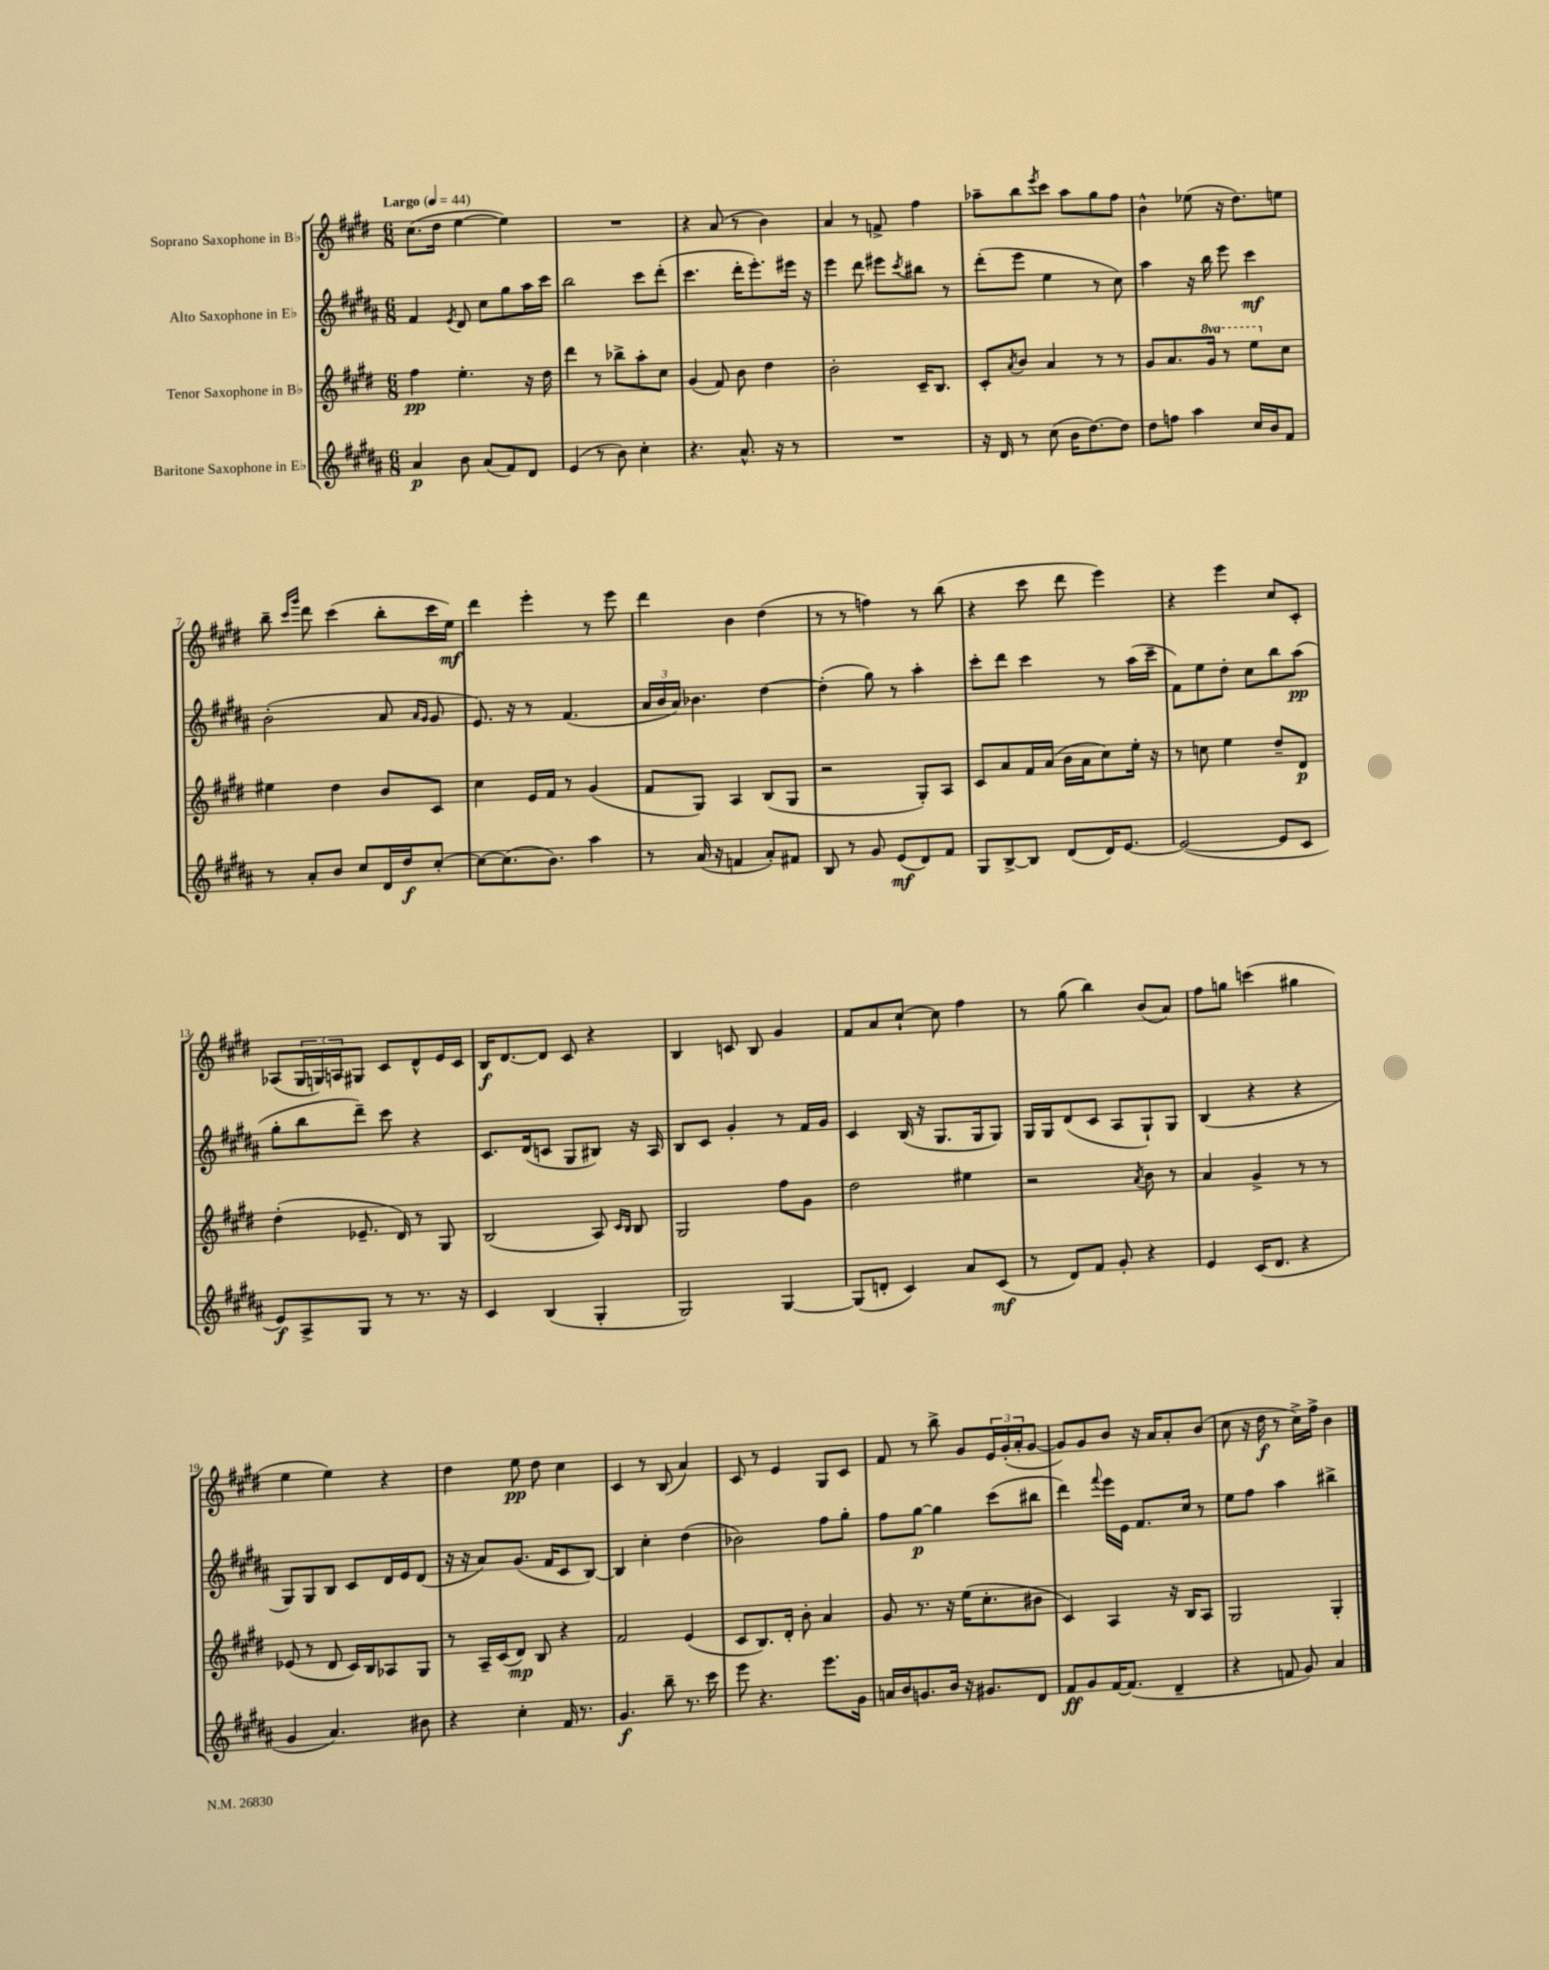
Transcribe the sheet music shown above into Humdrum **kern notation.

**kern	**kern	**kern	**kern
*staff4	*staff3	*staff2	*staff1
*clefG2	*clefG2	*clefG2	*clefG2
*k[f#c#g#d#a#]	*k[f#c#g#d#]	*k[f#c#g#d#a#]	*k[f#c#g#d#]
*M6/8	*M6/8	*M6/8	*M6/8
*MM44	*MM44	*MM44	*MM44
4a#	4ff#	4f#	(8.cc#
.	.	.	16dd#
.	.	8qe	.
8b	4.ee'	8d#	[4ee
(8a#	.	8cc#	.
8f#)	.	8gg#	4ee])
8d#	16r	16aa#	.
.	16dd#	16ccc#	.
=	=	=	=
(4e	4ddd#	2bb	2.r
8r	8r	.	.
8b)	8bb-^	.	.
4cc#'	8aa'	8ccc#	.
.	8cc#	(8ddd#'	.
=	=	=	=
4.r	(4g#	4.ccc#	4r
.	8f#)	.	(8a
8.a#^^	8b	16ddd#'	8r
.	.	8.eee')	.
.	4dd#	.	4b)
16r	.	.	.
8r	.	16eee#	.
.	.	16r	.
=	=	=	=
2.r	2b'	4eee	4a
.	.	8ddd#	8r
.	.	8eee#	8f^
.	.	8qccc#	.
.	16c#~	8bb#	4ff#
.	8.B	.	.
.	.	8r	.
=	=	=	=
16r	8c#'	(8ddd#'	8aa-~
16d#	.	.	.
.	8qa	.	.
8r	8b	8eee	8bb
.	.	.	8qeee
(8cc#	4a	4ee	8ccc#
16b	.	.	8aa-
[8.dd#)	.	.	.
.	8r	8r	8gg#
8dd#]	8r	8cc#)	8ff#
=	=	=	=
8dd#	8g#	4aa#	4b^^
8ff	8.a	.	.
4aa#	.	16r	(8ee-
.	16gg#	16bb	.
.	8r	8eee	16r
.	.	.	8.dd#)
16cc#	8eee	4ccc#	.
16b	.	.	.
8f#	8cc#	.	8ee
=	=	=	=
8r	4ee#	(2b'	8bb~
.	.	.	16qqccc#
.	.	.	16qqggg#
8a#'	.	.	8ddd#
8b	4dd#	.	(4ccc#
8cc#	.	.	.
16d#	8b	8a#	8bb'
16dd#	.	.	.
.	.	16qqa#	.
.	.	16qqg#	.
[8cc#'	8c#	8g#	16ccc#
.	.	.	16ee)
=	=	=	=
8cc#_	4cc#	8.e)	4ddd#
(8.cc#]	.	.	.
.	.	16r	.
.	16e	8r	4eee'
8.b)	16f#	.	.
.	8r	(4.f#	.
4aa#	(4g#	.	8r
.	.	.	8eee
=	=	=	=
8r	8f#	24a#	4ddd#
.	.	24b	.
.	.	24a#)	.
(16a#	8G#)	4.b-	.
16r	.	.	.
4f	4A	.	4b
8a#')	(8B	[4dd#	(4dd#
8f#	8G#	.	.
=	=	=	=
8B	2r	(4dd#']	8r
8r	.	.	8r
8g#	.	8gg#)	4ff)
(8e	.	8r	.
8d#)	8G#')	4aa#'	8r
8f#	8A	.	(8bb
=	=	=	=
8G#	8c#	8ccc#'	4r
[8B^	8a	8ddd#	.
8B]	16f#	4ccc#	8ccc#
.	(16a	.	.
(8d#	16b	.	8ddd#
.	16a	.	.
16d#)	8cc#)	8r	4eee)
[8.e	.	.	.
.	16ee'	(16aa#	.
.	16r	16ccc#~	.
=	=	=	=
(2e_	8r	8f#)	4r
.	8cc	8ee	.
.	4ee	8dd#'	4eee
.	.	8cc#	.
8e]	8dd#~	8bb	8cc#
8c#	8d#	(8aa#	8c#'
=	=	=	=
8e)	(4dd#'	8gg#'	(8A-
8A#^	.	8bb	24G#
.	.	.	24G)
.	.	.	24A
8G#	8.e-~	8ddd#~)	8G#
8r	.	8ccc#	8c#
.	16d#)	.	.
8.r	8r	4r	8d#^^
.	8G#	.	16e
16r	.	.	16c#
=	=	=	=
4c#	(2B	8.c#	16B
.	.	.	[8.d#
.	.	(16d#	.
(4B	.	8c	8d#]
.	.	8G#	8c#
4G#'	8A)	8B#)	4r
.	16qqc#	.	.
.	16qqB	.	.
.	8B	16r	.
.	.	16A#	.
=	=	=	=
2G#)	2G#	8B	4B
.	.	8c#	.
.	.	4g#'	8c
.	.	.	8B
[4G#	8ff#	8r	4g#
.	8g#	16f#	.
.	.	16g#	.
=	=	=	=
(8G#]	2dd#	4c#	8f#
8d'	.	.	8a
4c#)	.	(16B	[8cc#`
.	.	16r	.
.	.	8.G#	8cc#]
8a#	4ee#	.	4ff#
.	.	16G#	.
(8c#	.	8G#)	.
=	=	=	=
8r	2r	16G#	8r
.	.	16G#	.
8d#)	.	(8d#	(8gg#
8f#	.	8c#	4bb)
8g#'	.	8A#	.
.	8qa	.	.
4r	8b	8G#`)	(8b
.	8r	8G#	8a)
=	=	=	=
4e	4a	(4B	8ff#
.	.	.	8gg
(16c#	4g#^	4r	(4ccc
8.d#	.	.	.
4r	8r	4r	4gg#
.	8r	.	.
=	=	=	=
4g#	(8e-	8G#)	4ee
.	8r	8G#	.
4.a#)	8d#	8B	4ee)
.	16c#)	8c#	.
.	16B	.	.
.	8A-	16d#	4r
.	.	16e	.
8b#	8G#	(8d#	.
=	=	=	=
4r	8r	16r	4dd#
.	.	16r	.
.	16A~	8a#)	.
.	(16c#	.	.
4cc#'	8d#)	(8.g#	8ee
.	8B	.	8dd#
.	.	16f#	.
16f#	4r	8c#	4cc#
8.r	.	.	.
.	.	[8B)	.
=	=	=	=
4.g#	2f#	4B]	4c#
.	.	4cc#'	8r
8bb~	.	.	(8B
8.r	(4e	(4dd#	4a)
16ccc#	.	.	.
=	=	=	=
8eee	8c#	2b-)	8c#
4.r	8.B)	.	8r
.	.	.	4e
.	16d#'	.	.
.	8b'	.	.
8.eee	4a	8ff#	8G#
.	.	8gg#'	8c#
16g#	.	.	.
=	=	=	=
16a	8g#	8ff#	8f#
16b	.	.	.
8.g	8.r	[8gg#	8r
.	.	4gg#]	8bb^
16b	16r	.	.
16r	(16ee	.	8g#
8.g#	8.cc#'	.	.
.	.	(8ccc#	24e
.	.	.	(24g#'
.	.	.	24a'
8d#	8b#	8bb#	[8g#
=	=	=	=
8f#	4c#)	4ddd#)	8g#])
8g#	.	.	8g#
.	.	8qqfff#	.
[16f#	4A	16eee	8b
(8.f#]	.	16e	.
.	.	8.f#	16r
.	.	.	16a
4d#~	16r	.	8a'
.	16B	16cc#	.
.	8A	8r	(8b
=	=	=	=
4r	2G#	8ee	8cc#
.	.	8ff#	16r
.	.	.	16dd#
8f	.	4aa#	8r
8g#)	.	.	16cc#^)
.	.	.	16ff#^
4a#	4G#'	4bb#^	4b
==	==	==	==
*-	*-	*-	*-
